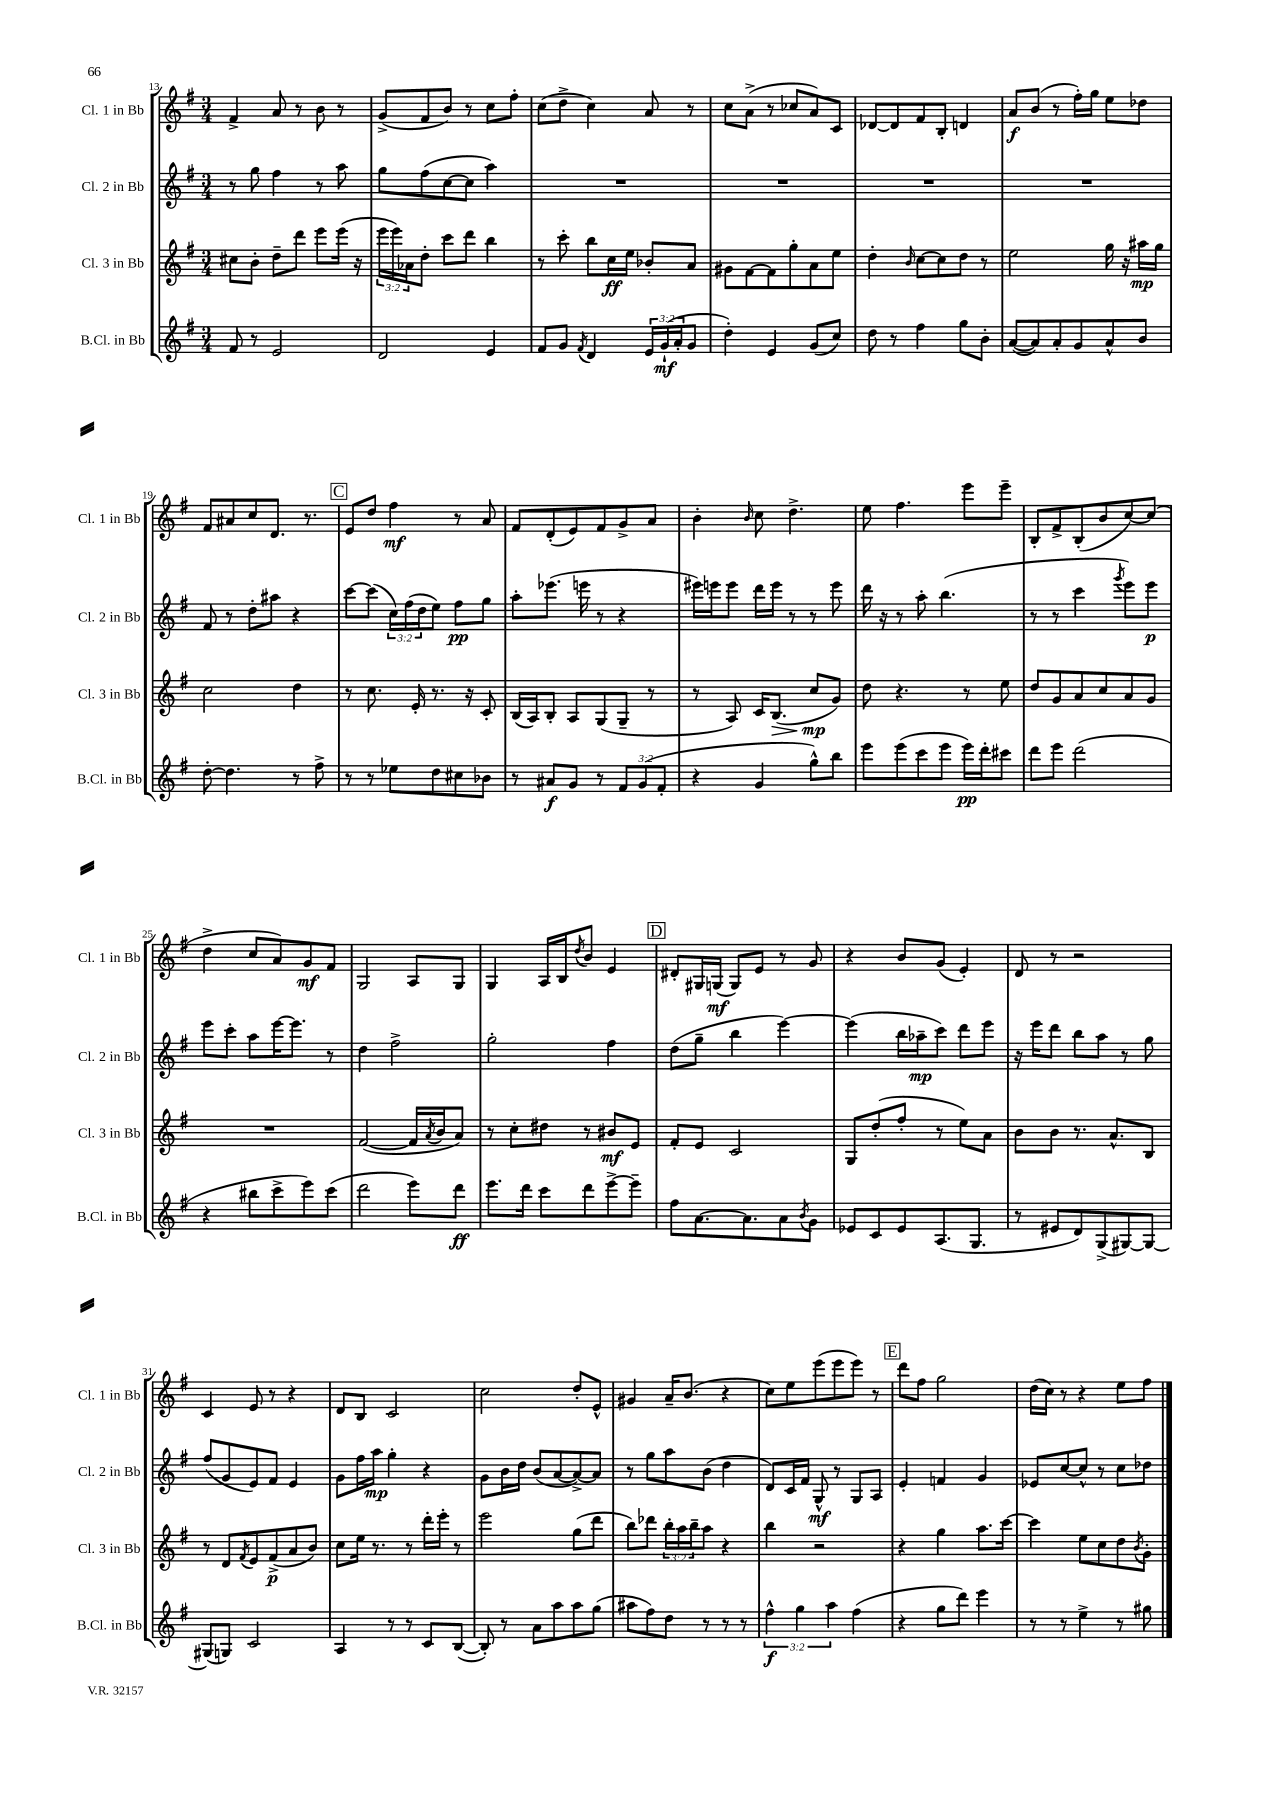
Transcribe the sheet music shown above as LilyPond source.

<<
\new StaffGroup <<
\new Staff = "s0" \with { instrumentName = "Cl. 1 in Bb" shortInstrumentName = "Cl. 1 in Bb" } {
    \clef treble \key g \major \numericTimeSignature \time 3/4
    fis'4-> a'8 r8 b'8 r8 |
    g'8->( fis'8 b'8) r8 c''8 fis''8-. |
    c''8( d''8-> c''4) a'8 r8 |
    c''8 a'8->( r8 ces''8 a'8) c'8 |
    des'8~ des'8 fis'8 b8-. d'4 |
    a'8\f b'8( r8 fis''16-.) g''16 e''8 des''8 |
    fis'8 ais'8 c''8 d'8. r8. |
    \mark \markup { \box "C" } e'8 d''8 fis''4\mf r8 a'8 |
    fis'8 d'8-.( e'8) fis'8 g'8-> a'8 |
    b'4-. \grace { b'16 } c''8 d''4.-> |
    e''8 fis''4. e'''8 e'''8-- |
    b8-. fis'8-> b8-.( b'8 c''8~) c''8( |
    d''4-> c''8 a'8) g'8\mf fis'8 |
    g2 a8 g8 |
    g4 a16 b16 \acciaccatura { d''8 } b'8 e'4 |
    \mark \markup { \box "D" } dis'8-. gis16 g16\mf( g8) e'8 r8 g'8 |
    r4 b'8 g'8( e'4-.) |
    d'8 r8 r2 |
    c'4 e'8 r8 r4 |
    d'8 b8 c'2 |
    c''2 d''8-. e'8-^ |
    gis'4 a'16-- b'8.( r4 |
    c''8) e''8 e'''8( e'''8 e'''8) r8 |
    \mark \markup { \box "E" } d'''8 fis''8 g''2 |
    d''16( c''16) r8 r4 e''8 fis''8 \bar "|." |
}
\new Staff = "s1" \with { instrumentName = "Cl. 2 in Bb" shortInstrumentName = "Cl. 2 in Bb" } {
    \clef treble \key g \major \numericTimeSignature \time 3/4 \override Staff.TupletNumber.text = #tuplet-number::calc-fraction-text
    r8 g''8 fis''4 r8 a''8 |
    g''8 fis''8( c''8~ c''8 a''4) |
    R2. |
    R2. |
    R2. |
    R2. |
    fis'8 r8 d''8-. ais''8 r4 |
    \mark \markup { \box "C" } c'''8~ c'''8( \tuplet 3/2 { c''16) fis''16( d''16 } e''8) fis''8\pp g''8 |
    a''8-. ees'''8.( e'''16 r8 r4 |
    eis'''16) e'''16 e'''8 d'''16 e'''16 r8 r8 e'''8 |
    d'''16 r16 r8 a''8-. b''4.( |
    r8 r8 c'''4 \acciaccatura { g'''8 } e'''8) e'''8\p |
    e'''8 c'''8-. a''8 e'''16~ e'''8. r8 |
    d''4 fis''2-> |
    g''2-. fis''4 |
    \mark \markup { \box "D" } d''8( g''8-- b''4 e'''4~) |
    e'''4( b''16 aes''16--\mp c'''8) d'''8 e'''8 |
    r16 e'''16 d'''8 b''8 a''8 r8 g''8 |
    fis''8( g'8 e'8) fis'8 e'4 |
    g'8 fis''16 a''16\mp g''4-. r4 |
    g'8 b'16 d''16 b'8( a'8~ a'8~->) a'8 |
    r8 g''8 a''8 b'8( d''4 |
    d'8) c'16 fis'16 g8-^\mf r8 g8 a8 |
    \mark \markup { \box "E" } e'4-. f'4 g'4 |
    ees'8 c''8~ c''8-^ r8 c''8 des''8 \bar "|." |
}
\new Staff = "s2" \with { instrumentName = "Cl. 3 in Bb" shortInstrumentName = "Cl. 3 in Bb" } {
    \clef treble \key g \major \numericTimeSignature \time 3/4 \override Staff.TupletNumber.text = #tuplet-number::calc-fraction-text
    cis''8 b'8-. d''8-- d'''8 e'''8 e'''16( r16 |
    \tuplet 3/2 { e'''16 e'''16) aes'16 } d''8-. c'''8 d'''8 b''4 |
    r8 c'''8-. b''8 c''16\ff e''16 bes'8-. a'8 |
    gis'8 fis'8~ fis'8 g''8-. a'8 e''8 |
    d''4-. \grace { b'16 } c''8~ c''8 d''8 r8 |
    e''2 g''16 r16 ais''16\mp g''16 |
    c''2 d''4 |
    \mark \markup { \box "C" } r8 c''8. e'16-. r8. r16 c'8-. |
    b16( a16) b8-. a8 g8( g8-- r8 |
    r8 a8) c'16 b8.\>( c''8\mp\! g'8) |
    d''8 r4. r8 e''8 |
    d''8 g'8 a'8 c''8 a'8 g'8 |
    R2. |
    fis'2~( fis'16 \acciaccatura { a'8 } b'16 a'8) |
    r8 c''8-. dis''8 r8 bis'8\mf e'8 |
    \mark \markup { \box "D" } fis'8-. e'8 c'2 |
    g8 d''8-.( fis''8-. r8 e''8) a'8 |
    b'8 b'8 r8. a'8.-^ b8 |
    r8 d'8 \acciaccatura { fis'8 } e'8 fis'8->\p( a'8 b'8) |
    c''8 e''16 r8. r8 d'''16-. e'''16-. r8 |
    e'''2 g''8( d'''8 |
    b''8) des'''8 \tuplet 3/2 { b''16-. a''16 b''16-- } a''8 r4 |
    b''4 r2 |
    \mark \markup { \box "E" } r4 g''4 a''8. c'''16~ |
    c'''4 e''8 c''8 d''8 \acciaccatura { b'8 } g'8-. \bar "|." |
}
\new Staff = "s3" \with { instrumentName = "B.Cl. in Bb" shortInstrumentName = "B.Cl. in Bb" } {
    \clef treble \key g \major \numericTimeSignature \time 3/4 \override Staff.TupletNumber.text = #tuplet-number::calc-fraction-text
    fis'8 r8 e'2 |
    d'2 e'4 |
    fis'8 g'8 \acciaccatura { fis'8 } d'4 \tuplet 3/2 { e'16 g'16-!\mf( a'16-. } g'8 |
    d''4-.) e'4 g'8( c''8) |
    d''8 r8 fis''4 g''8 b'8-. |
    a'8~( a'8) a'8-. g'8 a'8-^ b'8 |
    d''8~-. d''4. r8 fis''8-> |
    \mark \markup { \box "C" } r8 r8 ees''8 d''8 cis''8 bes'8 |
    r8 ais'8\f g'8 r8 \tuplet 3/2 { fis'8 g'8( fis'8-. } |
    r4 g'4 g''8-^) b''8 |
    e'''8 e'''8( c'''8 e'''8 e'''16\pp) d'''16-. cis'''8 |
    d'''8 e'''8 d'''2( |
    r4 bis''8 c'''8-> e'''8) c'''8( |
    d'''2 e'''8) d'''8\ff |
    e'''8. d'''16 c'''8 d'''8 e'''8~-> e'''8-- |
    \mark \markup { \box "D" } fis''8 a'8.~ a'8. a'8 \acciaccatura { b'8 } g'8 |
    ees'8 c'8 ees'8 a8.( g8. |
    r8 eis'8 d'8) g8->( gis8~) gis8~ |
    gis8( g8) c'2 |
    a4 r8 r8 c'8 b8~( |
    b8-.) r8 a'8 a''8 a''8 g''8( |
    ais''8 fis''8) d''8 r8 r8 r8 |
    \tuplet 3/2 { fis''4-^\f g''4 a''4 } fis''4( |
    \mark \markup { \box "E" } r4 g''8 d'''8) e'''4 |
    r8 r8 e''4-> r8 gis''8 \bar "|." |
}
>>
>>
\layout { \context { \Score currentBarNumber = #13 } }
